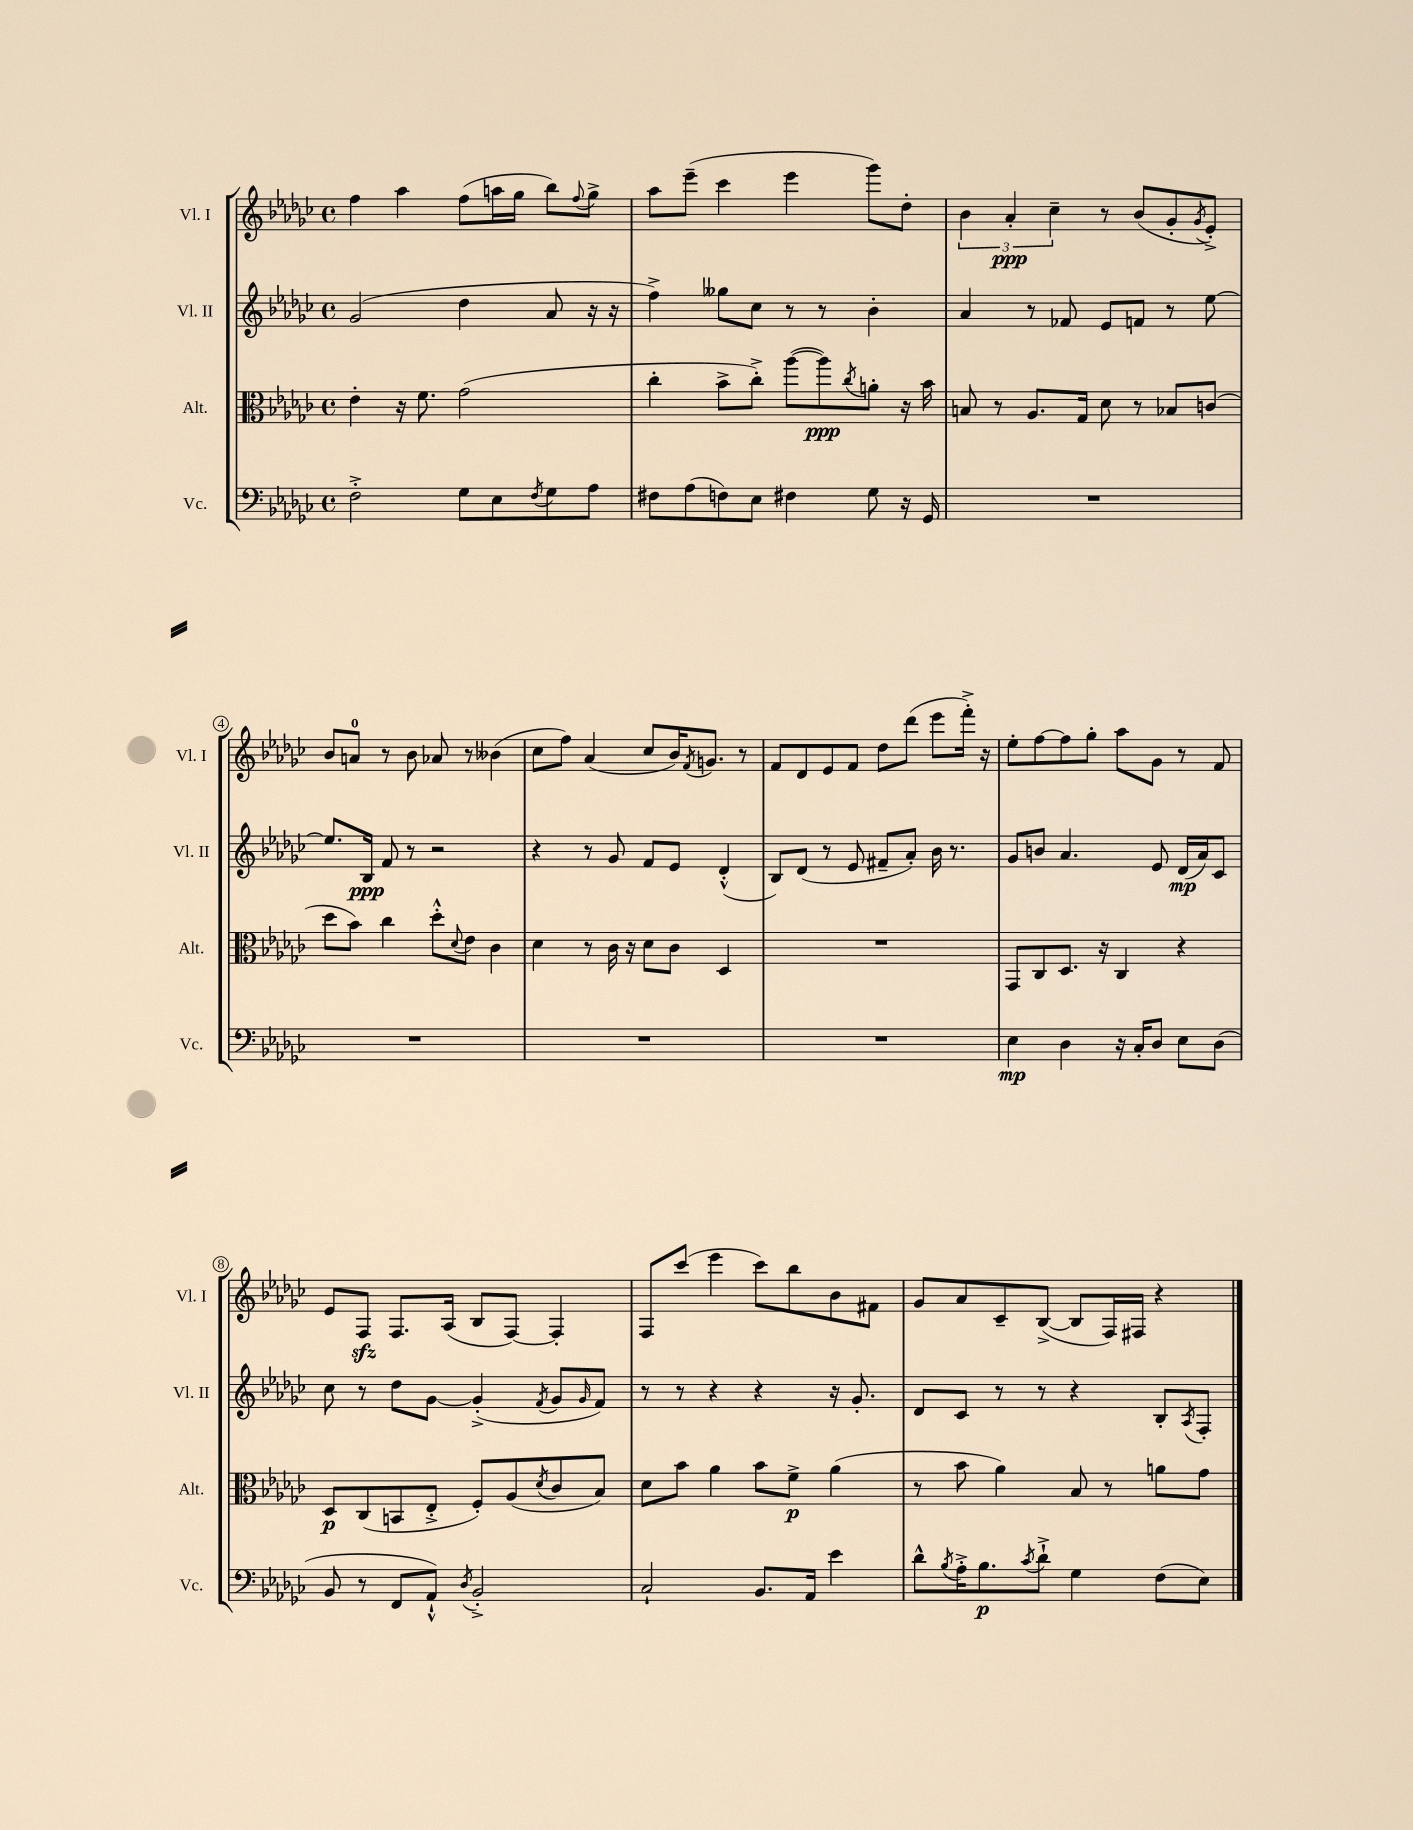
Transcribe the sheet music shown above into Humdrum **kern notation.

**kern	**kern	**kern	**kern
*staff4	*staff3	*staff2	*staff1
*clefF4	*clefC3	*clefG2	*clefG2
*k[b-e-a-d-g-c-]	*k[b-e-a-d-g-c-]	*k[b-e-a-d-g-c-]	*k[b-e-a-d-g-c-]
*M4/4	*M4/4	*M4/4	*M4/4
*met(c)	*met(c)	*met(c)	*met(c)
2F'^	4e-'	(2g-	4ff
.	16r	.	4aa-
.	8.f	.	.
8G-	(2g-	4dd-	(8ff
8E-	.	.	16aa
.	.	.	16gg-
8qF	.	.	.
8G-	.	8a-	8bb-)
.	.	.	8qqff
8A-	.	16r	8gg-^
.	.	16r	.
=	=	=	=
8F#	4cc-'	4ff^)	8aa-
(8A-	.	.	(8eee-~
8F)	8b-^	8gg--	4ccc-
8E-	8cc-'^)	8cc-	.
4F#	([8aa-	8r	4eee-
.	8aa-])	8r	.
.	8qcc-	.	.
8G-	8a'	4b-'	8ggg-)
16r	16r	.	8dd-'
16GG-	16b-	.	.
=	=	=	=
1r	8B	4a-	6b-
.	8r	.	.
.	.	.	6a-'
.	8.A-	8r	.
.	.	.	6cc-~
.	.	8f-	.
.	16G-	.	.
.	8d-	8e-	8r
.	8r	8f	(8b-
.	8B-	8r	8g-'
.	.	.	8qg-
.	(8c	[8ee-	8e-'^)
=	=	=	=
1r	8dd-	8.ee-]	8b-
.	8b-)	.	8a
.	.	16B-	.
.	4cc-	8f	8r
.	.	8r	8b-
.	8dd-'^^	2r	8a-
.	8qqd-	.	.
.	8e-	.	8r
.	4c-	.	(4b--
=	=	=	=
1r	4d-	4r	8cc-
.	.	.	8ff)
.	8r	8r	(4a-
.	16c-	8g-	.
.	16r	.	.
.	8d-	8f	8cc-
.	8c-	8e-	16b-)
.	.	.	8qf
.	.	.	8.g
.	4D-	(4d-'^^	.
.	.	.	8r
=	=	=	=
1r	1r	8B-)	8f
.	.	(8d-	8d-
.	.	8r	8e-
.	.	8e-	8f
.	.	8f#~	8dd-
.	.	8a-')	(8ddd-
.	.	16b-	8eee-
.	.	8.r	.
.	.	.	16fff'^)
.	.	.	16r
=	=	=	=
4E-	8GG-	8g-	8ee-'
.	8C-	8b	[8ff
4D-	8.D-	4.a-	8ff]
.	.	.	8gg-'
.	16r	.	.
16r	4C-	.	8aa-
16C-'	.	.	.
8D-	.	8e-	8g-
8E-	4r	(16d-	8r
.	.	16a-)	.
(8D-	.	8c-	8f
=	=	=	=
8BB-	8D-	8cc-	8e-
8r	(8C-	8r	8F
8FF	8BB	8dd-	8.F
8AA-`^^)	8E-'^	[8g-	.
.	.	.	(16A-
8qD-	.	.	.
2BB-'^	8F')	(4g-'^]	8B-
.	(8A-	.	[8F)
.	8qd-	8qf	.
.	8c-	8g-	4F']
.	.	16qqg-	.
.	8B-)	8f)	.
=	=	=	=
2C-`	8d-	8r	8F
.	8b-	8r	(8ccc-
.	4a-	4r	4eee-
8.BB-	8b-	4r	8ccc-)
.	8f^	.	8bb-
16AA-	.	.	.
4e-	(4a-	16r	8b-
.	.	8.g-'	.
.	.	.	8f#
=	=	=	=
8d-^^	8r	8d-	8g-
8qB-	.	.	.
16A-'^	8b-	8c-	8a-
8.B-	.	.	.
.	4a-)	8r	8c-~
8qc-	.	.	.
8d-`^	.	8r	([8B-^
4G-	8B-	4r	8B-]
.	8r	.	16F)
.	.	.	16F#
(8F	8a	8B-'	4r
.	.	8qA-	.
8E-)	8g-	8F'	.
==	==	==	==
*-	*-	*-	*-
